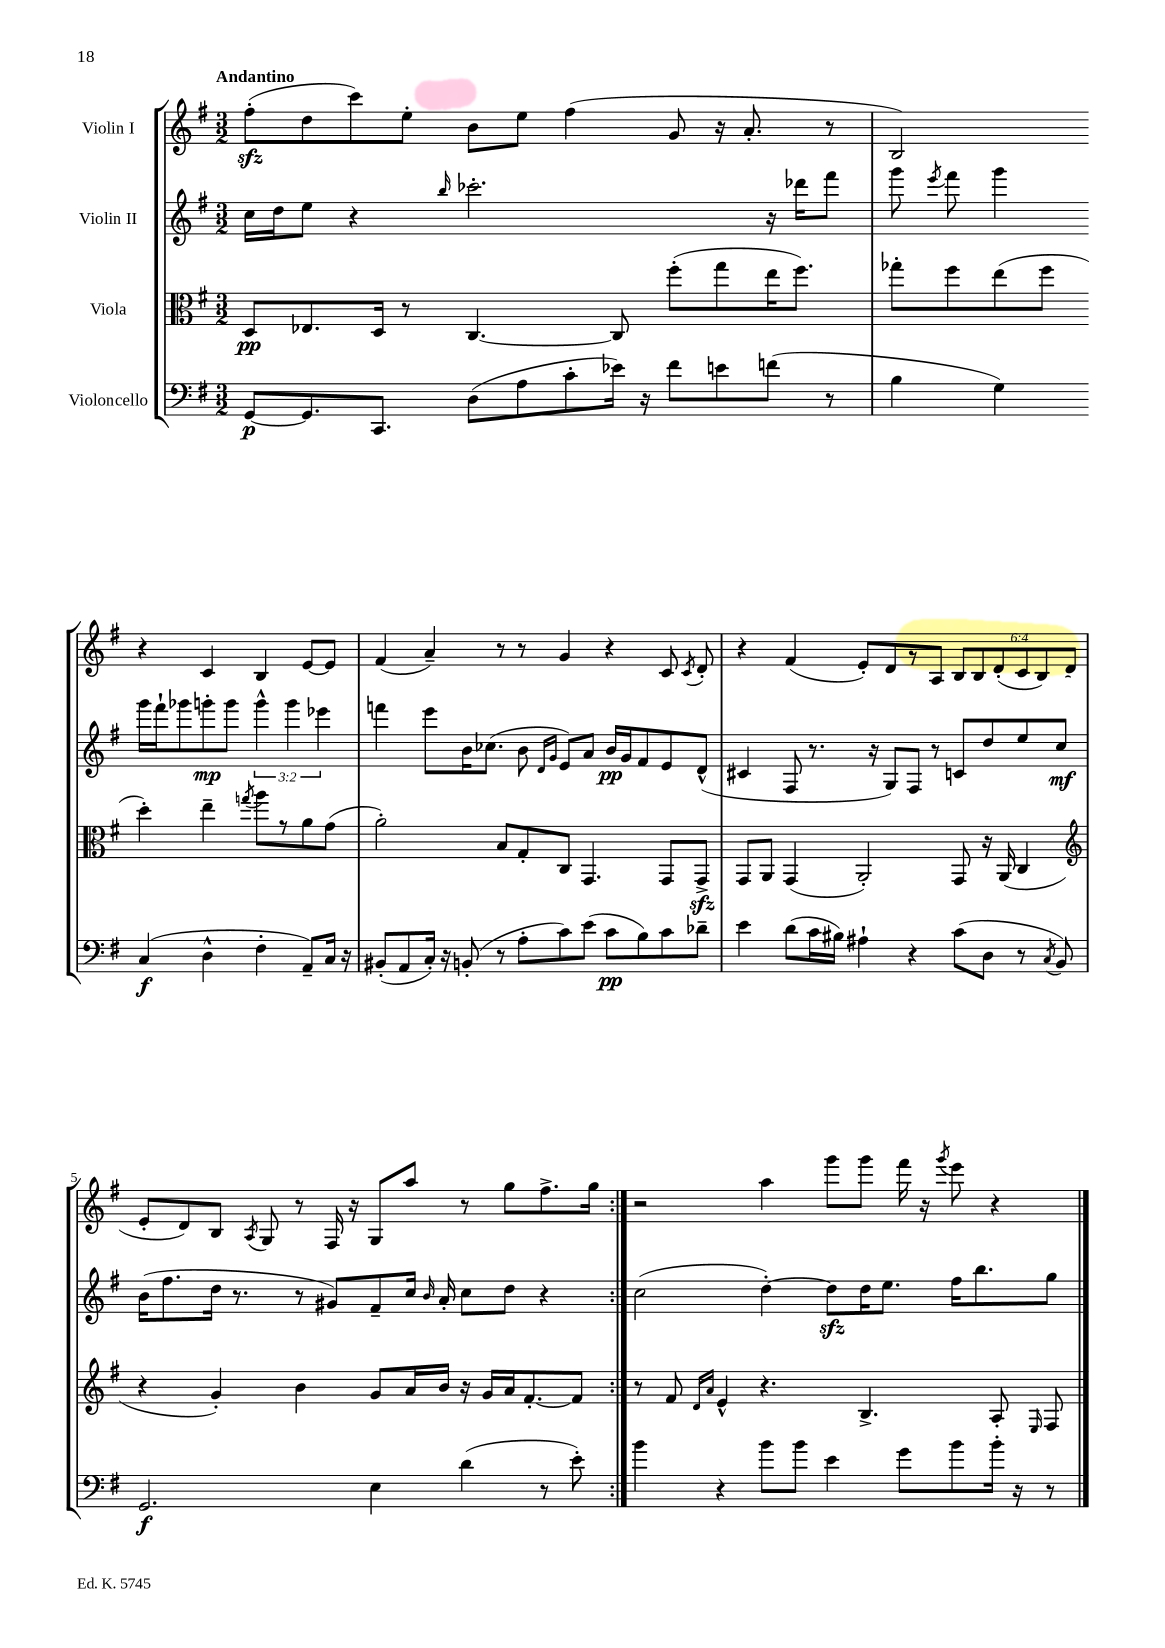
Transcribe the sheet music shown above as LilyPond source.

<<
\new StaffGroup <<
\new Staff = "s0" \with { instrumentName = "Violin I" } {
    \clef treble \key g \major \numericTimeSignature \time 3/2 \override Staff.TupletNumber.text = #tuplet-number::calc-fraction-text \tempo "Andantino"
    \autoBeamOff \repeat volta 2 { fis''8[-.\sfz( d''8 c'''8) e''8]-. b'8[ e''8] fis''4( g'8 r16 a'8.-. r8 |
    b2) r4 c'4 b4 e'8[~ e'8] |
    fis'4( a'4--) r8 r8 g'4 r4 c'8 \acciaccatura { c'8 } d'8-. |
    r4 fis'4( e'8[-.) d'8 r8 a8] \tuplet 6/4 { b8[ b8 d'8-.( c'8 b8) d'8]( } |
    e'8[-. d'8) b8] \acciaccatura { a8 } g8 r8 fis16 r16 g8[ a''8] r8 g''8[ fis''8.-> g''16] | }
    r2 a''4 g'''8[ g'''8] fis'''16 r16 \acciaccatura { g'''8 } e'''8 r4 \bar "|." |
}
\new Staff = "s1" \with { instrumentName = "Violin II" } {
    \clef treble \key g \major \numericTimeSignature \time 3/2 \override Staff.TupletNumber.text = #tuplet-number::calc-fraction-text
    \autoBeamOff \repeat volta 2 { c''16[ d''16 e''8] r4 \grace { b''16 } ces'''2.-. r16 des'''16[ fis'''8] |
    g'''8 \acciaccatura { e'''8 } fis'''8 g'''4 g'''16[ fis'''16-! ges'''8 g'''8-.\mp g'''8] \tuplet 3/2 { g'''4-^ g'''4 ees'''4 } |
    f'''4 e'''8[ b'16 ces''8.]( b'8 \grace { d'16[ g'16] } e'8[) a'8] b'16[\pp g'16 fis'8 e'8 d'8]-^( |
    cis'4 fis8 r8. r16 g8[) fis8] r8 c'8[ d''8 e''8 c''8]\mf |
    b'16[( fis''8. d''16] r8. r8 gis'8[) fis'8-- c''16] \grace { b'16 } a'16-. c''8[ d''8] r4 | }
    c''2( d''4~-.) d''8[\sfz d''16 e''8.] fis''16[ b''8. g''8] \bar "|." |
}
\new Staff = "s2" \with { instrumentName = "Viola" } {
    \clef alto \key g \major \numericTimeSignature \time 3/2
    \autoBeamOff \repeat volta 2 { d8[\pp ees8. d16] r8 c4.~ c8 fis''8[-.( g''8 e''16 fis''8.]) |
    ges''8[-. fis''8 e''8( fis''8] d''4-.) e''4-- \acciaccatura { g''8 } a''8[ r8 a'8 g'8]( |
    a'2-.) b8[ g8-. c8] g,4. g,8[ g,8]->\sfz |
    g,8[ a,8] g,4( a,2-.) g,8 r16 a,16( c4 |
    \clef treble r4 g'4-.) b'4 g'8[ a'16 b'16] r16 g'16[ a'16 fis'8.~-. fis'8] | }
    r8 fis'8 \grace { d'16[ a'16] } e'4-^ r4. b4.-> a8-. \grace { e16 } fis8 \bar "|." |
}
\new Staff = "s3" \with { instrumentName = "Violoncello" } {
    \clef bass \key g \major \numericTimeSignature \time 3/2
    \autoBeamOff \repeat volta 2 { g,8[~\p g,8. c,8.] d8[( a8 c'8-. ees'16]) r16 fis'8[ e'8 f'8]( r8 |
    b4 g4) c4\f( d4-^ fis4-. a,8[--) c16] r16 |
    bis,8[-.( a,8 c16]-.) r16 b,8-.( r8 a8[-. c'8) e'8]( c'8[\pp b8) c'8 des'8]-- |
    e'4 d'8[( c'16 bis16]) ais4-! r4 c'8[( d8] r8 \acciaccatura { c8 } b,8) |
    g,2.\f e4 d'4( r8 e'8-.) | }
    b'4 r4 b'8[ b'8] e'4 g'8[ b'8 b'16]-. r16 r8 \bar "|." |
}
>>
>>
